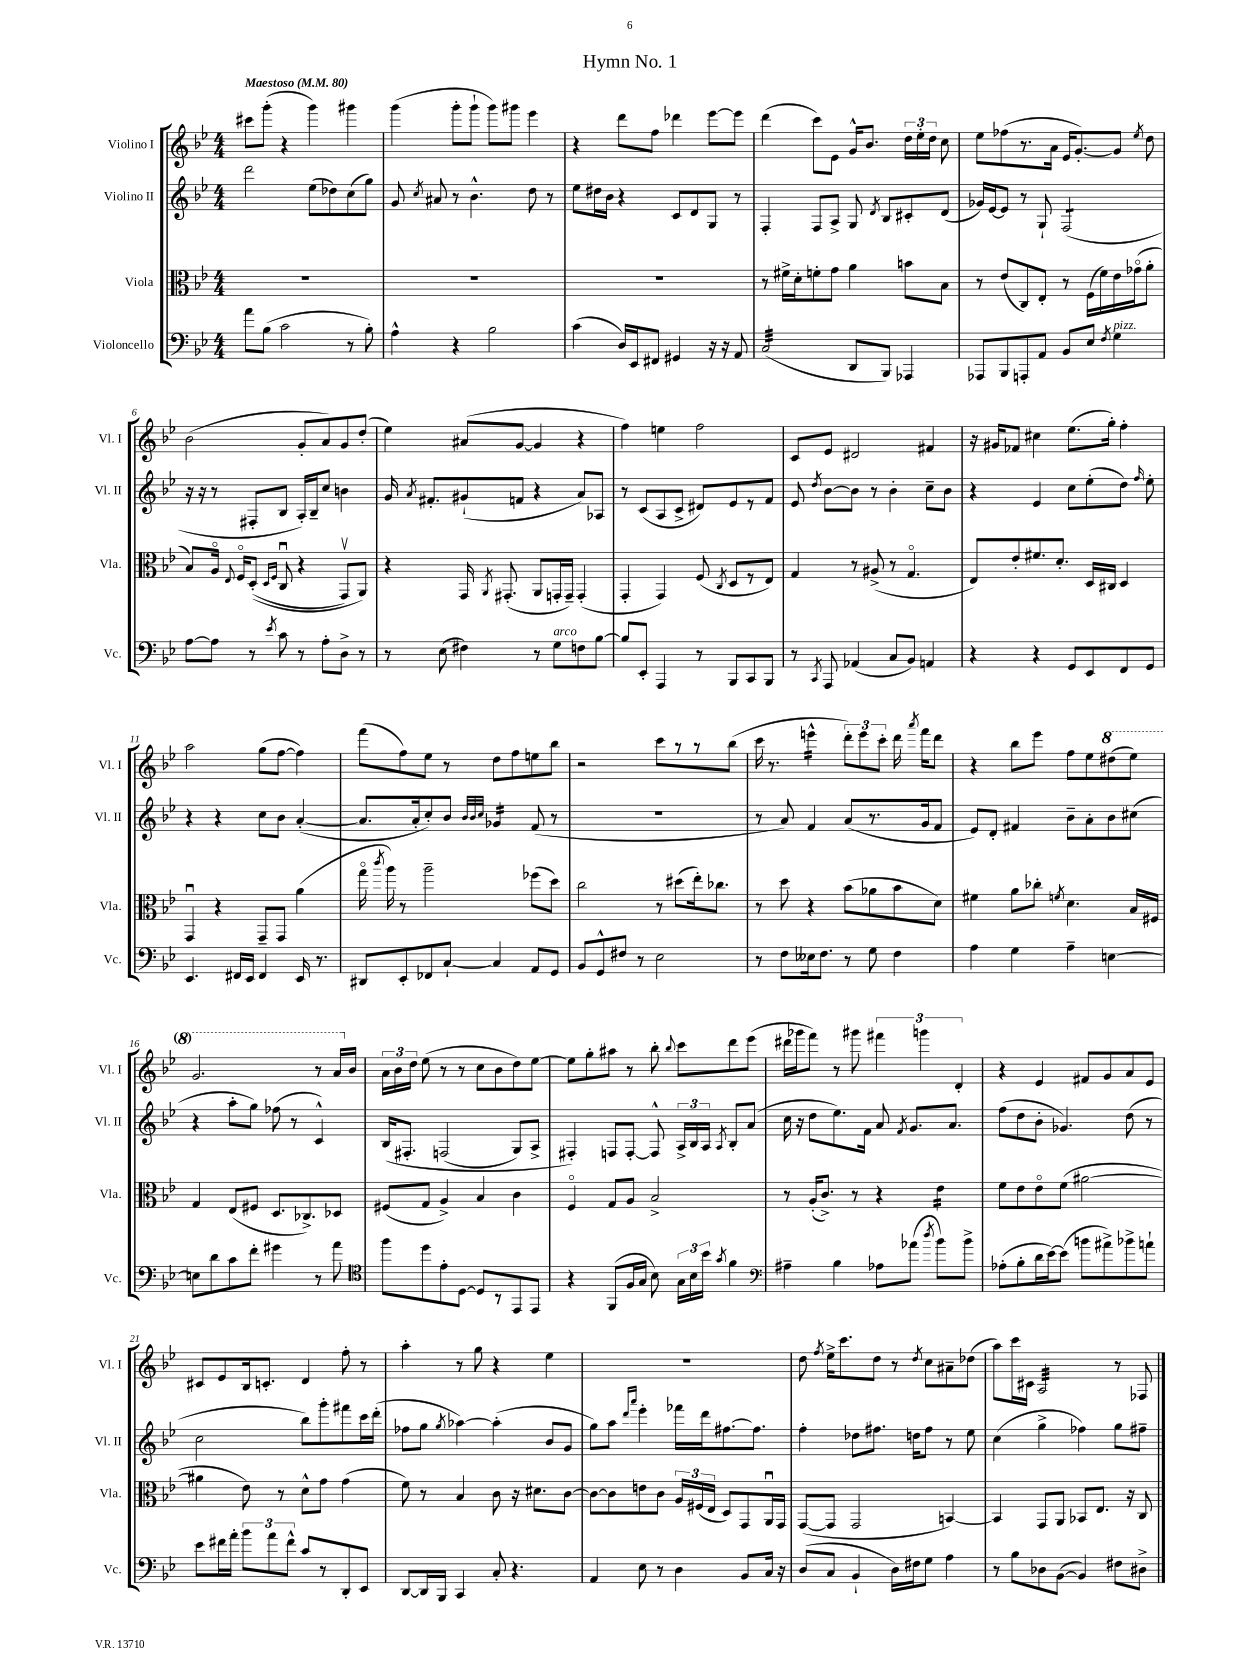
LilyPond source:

\header { title = "Hymn No. 1" }
<<
\new StaffGroup <<
\new Staff = "s0" \with { instrumentName = "Violino I" shortInstrumentName = "Vl. I" } {
    \clef treble \key bes \major \numericTimeSignature \time 4/4 \tempo "Maestoso" 4 = 80
    \autoBeamOff cis'''8[ g'''8]-.( r4 g'''4) gis'''4 |
    g'''4( g'''8[-. g'''8]-! g'''8[) gis'''8] ees'''4 |
    r4 d'''8[ f''8] des'''4 ees'''8[~ ees'''8] |
    d'''4( c'''8[) ees'8] g'16[-^ bes'8.] \tuplet 3/2 { d''16[ ees''16-. d''16] } c''8 |
    ees''8[ fes''8( r8. a'16] ees'16[ g'8.~-.) g'8] \acciaccatura { ees''8 } d''8 |
    bes'2( g'8[-. a'8) g'8 d''8]-.( |
    ees''4) ais'8[( g'8]~ g'4 r4 |
    f''4) e''4 f''2 |
    c'8[ ees'8] dis'2 fis'4 |
    r16 gis'16[ fes'8] cis''4 ees''8.[( g''16]-.) f''4-. |
    a''2 g''8[( f''8]~ f''4) |
    f'''8[( f''8) ees''8] r8 d''8[ f''8 e''8 bes''8] |
    r2 c'''8[ r8 r8 bes''8]( |
    c'''16 r8. e'''4:16-^ \tuplet 3/2 { d'''8[-.) e'''8 c'''8]-. } d'''16 \acciaccatura { a'''8 } f'''16[ d'''8] |
    r4 bes''8[ ees'''8] f''8[ ees''8 \ottava #1 dis'''8( ees'''8]) |
    g''2. r8 a''16[ \ottava #0 bes'16] |
    \tuplet 3/2 { a'16[ bes'16 d''16] } ees''8( r8 r8 c''8[ bes'8 d''8) ees''8]~ |
    ees''8[ g''8-. ais''8] r8 bes''8-. \appoggiatura { bes''8 } c'''8[ d'''8 ees'''8]( |
    dis'''16[ ges'''16 f'''8]) r8 gis'''8 \tuplet 3/2 { fis'''4 g'''4 d'4-. } |
    r4 ees'4 fis'8[ g'8 a'8 ees'8] |
    cis'8[ ees'8 bes16 c'8.]-. d'4 f''8-. r8 |
    a''4-. r8 g''8 r4 ees''4 |
    R1 |
    d''8 \acciaccatura { f''8 } ees''16[-> c'''8. d''8] r8 \acciaccatura { d''8 } c''8[ ais'8-- des''8]( |
    a''8[) c'''16 cis'16] a2:32 r8 fes8 \bar "|." |
}
\new Staff = "s1" \with { instrumentName = "Violino II" shortInstrumentName = "Vl. II" } {
    \clef treble \key bes \major \numericTimeSignature \time 4/4
    \autoBeamOff d'''2 ees''8[( des''8) c''8( g''8]) |
    g'8 \acciaccatura { c''8 } ais'8 r8 bes'4.-^ d''8 r8 |
    ees''8[ dis''16 bes'16] r4 c'8[ d'8 g8] r8 |
    f4-. f8[ a8]-> g8 \acciaccatura { d'8 } bes8[ cis'8-. d'8]( |
    ges'16[) ees'16~ ees'8] r8 g8-! f2:8( |
    r16 r16 r8 fis8[-. bes8] a16[-.) bes16-- c''8] b'4 |
    g'16 \acciaccatura { a'8 } fis'8.[-. gis'8-!( f'8] r4 a'8[) aes8] |
    r8 c'8[( a8 c'8]-> dis'8[) ees'8 r8 f'8] |
    ees'8 \acciaccatura { d''8 } bes'8[~ bes'8] r8 bes'4-. c''8[-- bes'8] |
    r4 ees'4 c''8[ ees''8-.( d''8]) \grace { f''16 } ees''8-. |
    r4 r4 c''8[ bes'8] a'4~-.( |
    a'8.[ a'16-. c''8-.) bes'8] \grace { bes'32[ bes'32 c''32] } ges'4:16 f'8( r8 |
    R1 |
    r8 a'8) f'4 a'8[( r8. g'16 f'8] |
    ees'8[) d'8]-. fis'4 bes'8[-- a'8-. bes'8 cis''8]( |
    r4 a''8[-. g''8]) fes''8( r8 c'4-^) |
    bes16[\( fis8.]-. f2( g8[) a8]-> |
    fis4-.\) f8[ f8]~-. f8-^ \tuplet 3/2 { a16[-> bes16 a16] } \acciaccatura { a8 } bes8[-. a'8]( |
    c''16 r16 d''8[ ees''8.) f'16] a'8 \acciaccatura { f'8 } g'8.[ a'8.] |
    f''8[( d''8 bes'8]-. ges'4.) d''8( r8 |
    c''2 bes''8[) g'''8-. fis'''8 c'''16 d'''16]-.( |
    fes''8[ g''8] \acciaccatura { g''8 } aes''4~) aes''4-.( bes'8[ g'8] |
    g''8[) a''8] \grace { d'''16[ a'''16] } ees'''4-. fes'''16[ d'''16 fis''8.~ fis''8.] |
    f''4-. des''8[ fis''8.] d''16[ fis''8] r8 ees''8 |
    c''4( g''4-> fes''4) g''8[ fis''8]-- \bar "|." |
}
\new Staff = "s2" \with { instrumentName = "Viola" shortInstrumentName = "Vla." } {
    \clef alto \key bes \major \numericTimeSignature \time 4/4
    \autoBeamOff R1 |
    R1 |
    R1 |
    r8 fis'16[-> d'16-. f'8-. g'8] a'4 b'8[ bes8] |
    r8 ees'8[( c8) ees8]-. r8 f16[( f'16) ees'16 ges'16\flageolet( a'8]-. |
    bes8[) a16]\flageolet \appoggiatura { ees8 } f16[\flageolet d8]-.(\( \grace { d16[ f16] } c8\downbow r4 g,8[\upbow) a,8]\) |
    r4 g,16 \acciaccatura { a,8 } gis,8.-.( a,8[ g,16-. g,16]--) g,4-.( |
    g,4-. g,4) f8( \acciaccatura { c8 } d8[ r8 ees8]) |
    g4 r8 ais8->( r8 g4.\flageolet |
    ees8[) ees'8-. fis'8. d'8.]-. d16[ cis16] d4 |
    g,4\downbow r4 g,8[-- g,8] a'4( |
    g''16\flageolet \acciaccatura { c'''8 } a''16) r8 a''2-- fes''8[( d''8]) |
    c''2 r8 dis''8[( ees''16-.) ces''8.] |
    r8 d''8 r4 bes'8[( aes'8 bes'8 d'8]) |
    fis'4 a'8[ ces''8]-. \acciaccatura { f'8 } d'4. bes16[ fis16] |
    g4 ees8[( fis8] d8.[ ces8.->) des8] |
    fis8[( g8] a4->) bes4 c'4 |
    f4\flageolet g8[ a8] bes2-> |
    r8 a16[-.( c'8.]->) r8 r4 ees'4:16 |
    f'8[ ees'8 ees'8\flageolet f'8]( ais'2~ |
    ais'4 ees'8) r8 d'8[-^ g'8] g'4( |
    f'8) r8 bes4 c'8 r16 dis'8.[ c'8]~ |
    c'8[~ c'8 e'8 c'8] \tuplet 3/2 { a16[ fis16( ees16] } d8[) g,8 a,16\downbow g,16] |
    g,8[~( g,8] g,2 b,4~) |
    b,4 g,8[ a,8] bes,8[ ees8.] r16 c8 \bar "|." |
}
\new Staff = "s3" \with { instrumentName = "Violoncello" shortInstrumentName = "Vc." } {
    \clef bass \key bes \major \numericTimeSignature \time 4/4
    \autoBeamOff a'8[ bes8]( c'2 r8 bes8-.) |
    a4-^ r4 bes2 |
    c'4( d16[) ees,16 fis,8] gis,4 r16 r16 a,8 |
    c2:32( d,8[ bes,,8]) aes,,4 |
    aes,,8[ bes,,8 a,,8-. a,8] bes,8[ ees8] \acciaccatura { f8 } g4^\markup { \italic "pizz." } |
    a8[~ a8] r8 \acciaccatura { ees'8 } c'8 r8 a8[-. d8]-> r8 |
    r8 ees8( fis4) r8 g8[^\markup { \italic "arco" } f8 bes8]~ |
    bes8[ ees,8]-. a,,4 r8 bes,,8[ c,8 bes,,8] |
    r8 \acciaccatura { c,8 } a,,8 aes,4( c8[ bes,8]) a,4 |
    r4 r4 g,8[ ees,8 f,8 g,8] |
    ees,4. fis,16[ ees,16] fis,4 ees,16 r8. |
    dis,8[ ees,8-. fes,8 c8]~-! c4 a,8[ g,8] |
    bes,8[ g,8-^ fis8] r8 ees2 |
    r8 f8[ eeses16 f8.] r8 g8 f4 |
    a4 g4 a4-- e4~ |
    e8[ d'8 c'8 f'8]-. gis'4 r8 a'8 |
    \clef tenor f''8[ d''8 ees'8-. d8]~ d8[ r8 ees,8 ees,8] |
    r4 f,8[( f16 g16] bes8) \tuplet 3/2 { g16[ bes16 bes'16] } \acciaccatura { g'8 } f'4 |
    \clef bass ais4-- bes4 aes8[ aes'8]( \acciaccatura { d''8 } bes'8[) bes'8]-> |
    aes8[-.( bes8-. d'16 ees'16~) ees'8]( b'8[ ais'8->) bes'8-> a'8]-! |
    ees'8[ fis'16 a'16]-. \tuplet 3/2 { bes'8[ a'8 fis'8]-^ } c'8[ r8 d,8-. ees,8] |
    d,8[~ d,16 bes,,16] c,4 c8-. r4. |
    a,4 ees8 r8 d4 bes,8[ c16] r16 |
    d8[( c8] bes,4-! d16[) fis16 g8] a4 |
    r8 bes8[ des8 bes,8]~( bes,4) fis8[ dis8]-> \bar "|." |
}
>>
>>
